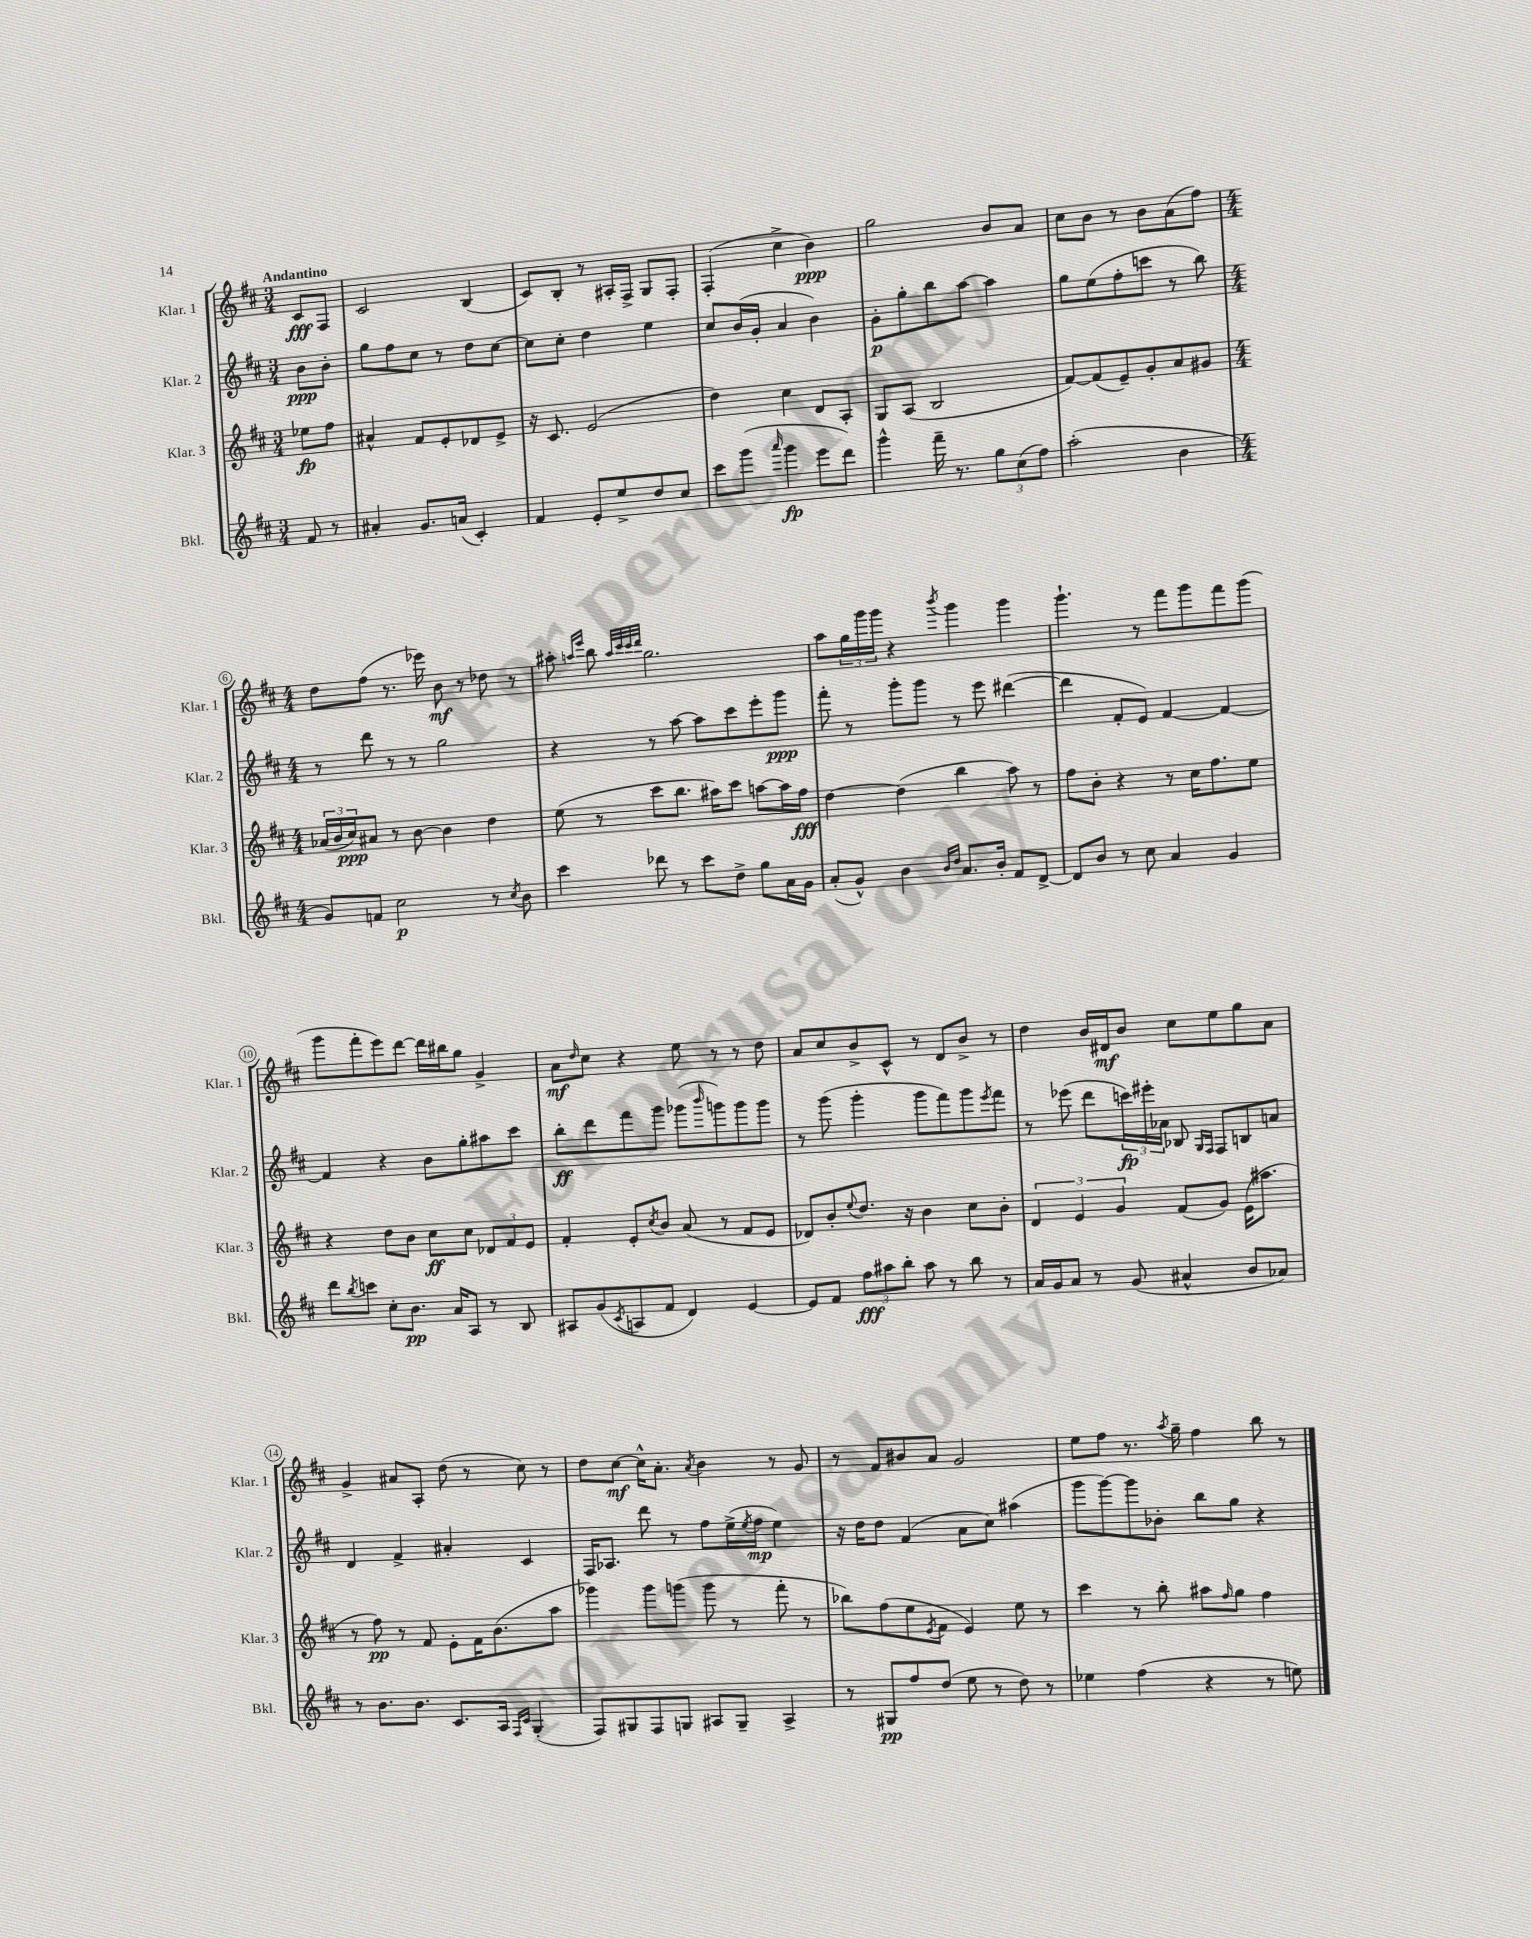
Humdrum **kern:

**kern	**kern	**kern	**kern
*staff4	*staff3	*staff2	*staff1
*clefG2	*clefG2	*clefG2	*clefG2
*k[f#c#]	*k[f#c#]	*k[f#c#]	*k[f#c#]
*M3/4	*M3/4	*M3/4	*M3/4
8f#	8ee-	8b	8c#
8r	8ff#	8b'	8F#
=	=	=	=
4a#'	4a#^^	8gg	2c#
.	.	8ff#	.
8.g	8f#	8cc#	.
.	8e'	8r	.
(16a	.	.	.
4c#')	8d-	8dd	(4B
.	8e^	[8cc#	.
=	=	=	=
4f#	16r	8cc#]	8c#)
.	8.c#	.	.
.	.	8cc#'	8B'
8e'	(2e	4dd	8r
8ee^	.	.	16A#'
.	.	.	16F#^
8dd	.	4ee	8G
8cc#	.	.	8F#'
=	=	=	=
8ccc#	4dd)	8cc#	(4F#'
(8ggg	.	(16b	.
.	.	16g'	.
16qqaaa	.	.	.
4ggg	4cc#	4a	4cc#^
8eee	8d	4b)	4b)
8ddd)	8A'	.	.
=	=	=	=
4ggg^^	8G	8g'	2gg
.	(8A	8gg'	.
16fff#~	2B	8bb	.
8.r	.	.	.
.	.	[8aa	.
12gg	.	4aa]	8b
(12cc#	.	.	.
.	.	.	8a
12ff#)	.	.	.
=	=	=	=
(2aa'	[8f#)	8gg	8cc#
.	(8f#]	(8ee	8b
.	8e~)	8ff#'	8r
.	8g'	8ccc	8b
4b	8a	8r	(8a
.	8g#	8bb)	8ff#)
=	=	=	=
*M4/4	*M4/4	*M4/4	*M4/4
8g)	(24a-	8r	8dd
.	24b	.	.
.	24cc#)	.	.
8f	8a#	8ddd	(8ff#
2cc#	8r	8r	8.r
.	[8b	8r	.
.	.	.	16eee-)
.	4b]	2gg	8b
.	.	.	8r
8r	4dd	.	8dd-
8qcc#	.	.	.
8b	.	.	8r
=	=	=	=
4ccc#	(8ee	4r	8aa#'
.	.	.	16qqaa
.	.	.	16qqeee
.	8r	.	8bb
.	.	.	32qqaa
.	.	.	32qqccc#
.	.	.	32qqccc#
.	.	.	32qqddd
8ddd-	8ccc#	8r	2.gg
8r	8.bb	[8aa	.
8ccc#	.	8aa]	.
.	16aa#)	.	.
8dd^	8ccc#	8ccc#	.
8gg	[8aa	8eee'	.
16a	16aa]	8ggg	.
16g	16ff#	.	.
=	=	=	=
(8a'	[4dd	8fff#'	8aa
8g^^)	.	8r	24gg
.	.	.	24ggg
.	.	.	24ggg
4b	(4dd]	8ggg'	4r
.	.	8ggg	.
16qqb	.	.	.
16qqdd	.	.	8qbbb
8.a	4bb	8r	4ggg
.	.	8eee	.
16b'	.	.	.
8f#	8aa)	([4ddd#	4ggg
[8d^	8r	.	.
=	=	=	=
8d]	8ff#	4ddd#]	4.ggg`
8b	8b'	.	.
8r	4r	8f#'	.
8cc#	.	8e)	8r
4a	8r	[4f#	8fff#
.	16cc#	.	8ggg
.	8.ff#	.	.
4g	.	4f#_	8fff#
.	8ee	.	(8ggg
=	=	=	=
8ddd	4r	4f#]	8ggg
8qbb	.	.	.
8ccc	.	.	8fff#'
8cc#'	8dd	4r	8eee)
8.b	8b	.	[8ddd
.	8cc#	8b	16ddd]
16a	.	.	16bb#
8A	8cc#	8gg'	8gg
8r	12d-	8aa#	4g^
.	12f#	.	.
8B	.	8ccc#	.
.	12e	.	.
=	=	=	=
8A#	4f#'	8bb'	8a
.	.	.	16qqdd
(8g	.	8ddd	8cc#
8qc#	.	.	.
8A	8e'	8fff#	4r
.	8qcc#	.	.
8f#	8b	8ggg	.
4d)	(8a	(8ggg-	8ee
.	.	16qqbbb	.
.	8r	8ggg)	8r
[4e	8f#	8ggg	8r
.	8e	8ggg	8dd
=	=	=	=
8e]	8d-)	8r	8a
8f#	8b'	(8ggg	8cc#
.	8qqee	.	.
12ff#	8.dd	4ggg'	8b^
12aa#	.	.	.
.	.	.	8c#^^
12bb'	.	.	.
.	16r	.	.
8aa#	4b	8ggg	8r
8r	.	8fff#)	8d
8bb	8cc#	8ggg	8b^
.	.	8qeee	.
8r	8b'	8fff#	8r
=	=	=	=
16a	6d	8r	4dd
16g	.	.	.
8a	.	(8eee-	.
.	6e	.	.
8r	.	8ddd	16b
.	.	.	16d#
.	6g	.	.
(8g	.	24ccc)	8b
.	.	24eee#'	.
.	.	24a-	.
4a#^^	(8f#	8B-	8cc#
.	.	16qqG	.
.	.	16qqF#	.
.	8g)	8F#	8ee
8b	(16e	8B	8gg
.	8.aa#	.	.
8a-)	.	8a	8a
=	=	=	=
8r	8r	4d	4g^
8.b	8ff#)	.	.
.	8r	4f#^	8a#
8.b	.	.	.
.	8f#	.	8A'
8.c#	8e'	4a#'	(8dd
.	16f#	.	8r
16A	(8.b	.	.
16qqF#	.	.	.
16qqc#	.	.	.
(4G'	.	4c#	8cc#)
.	8aa	.	8r
=	=	=	=
8F#)	4ggg-)	16F#	8dd
.	.	8.A-	.
8G#	.	.	[8cc#
8F#	8ggg-	8ddd	16cc#^^]
.	.	.	8.a'
8G	(8ggg	8r	.
.	.	.	8qa
8A#	8ggg	8ff#	4b
8G~	8r	(16ee^	.
.	.	8qee	.
.	.	16ff#	.
4A#^	8fff#'	4ee)	8r
.	8r	.	8g
=	=	=	=
8r	8bb-)	16r	8r
.	.	16dd	.
8G#	(8ff#	8dd	8f#
8ff#	8ee	(4f#	8b#
.	8qe	.	.
(8dd	8f#	.	8a
8ee	4e)	8a	2g
8r	.	8cc#)	.
8dd)	8ee	(4aa#	.
8r	8r	.	.
=	=	=	=
4ee-	4ccc#	8ggg	8ee
.	.	[8ggg)	8ff#
(4ff#	8r	8ggg]	8.r
.	8bb'	8b-'	.
.	.	.	8qaa
.	.	.	16gg~
4r	8aa#	8bb	4ff#
.	16qqff#	.	.
.	8gg	8gg	.
8r	4ff#	4r	8bb
8ee)	.	.	8r
==	==	==	==
*-	*-	*-	*-
